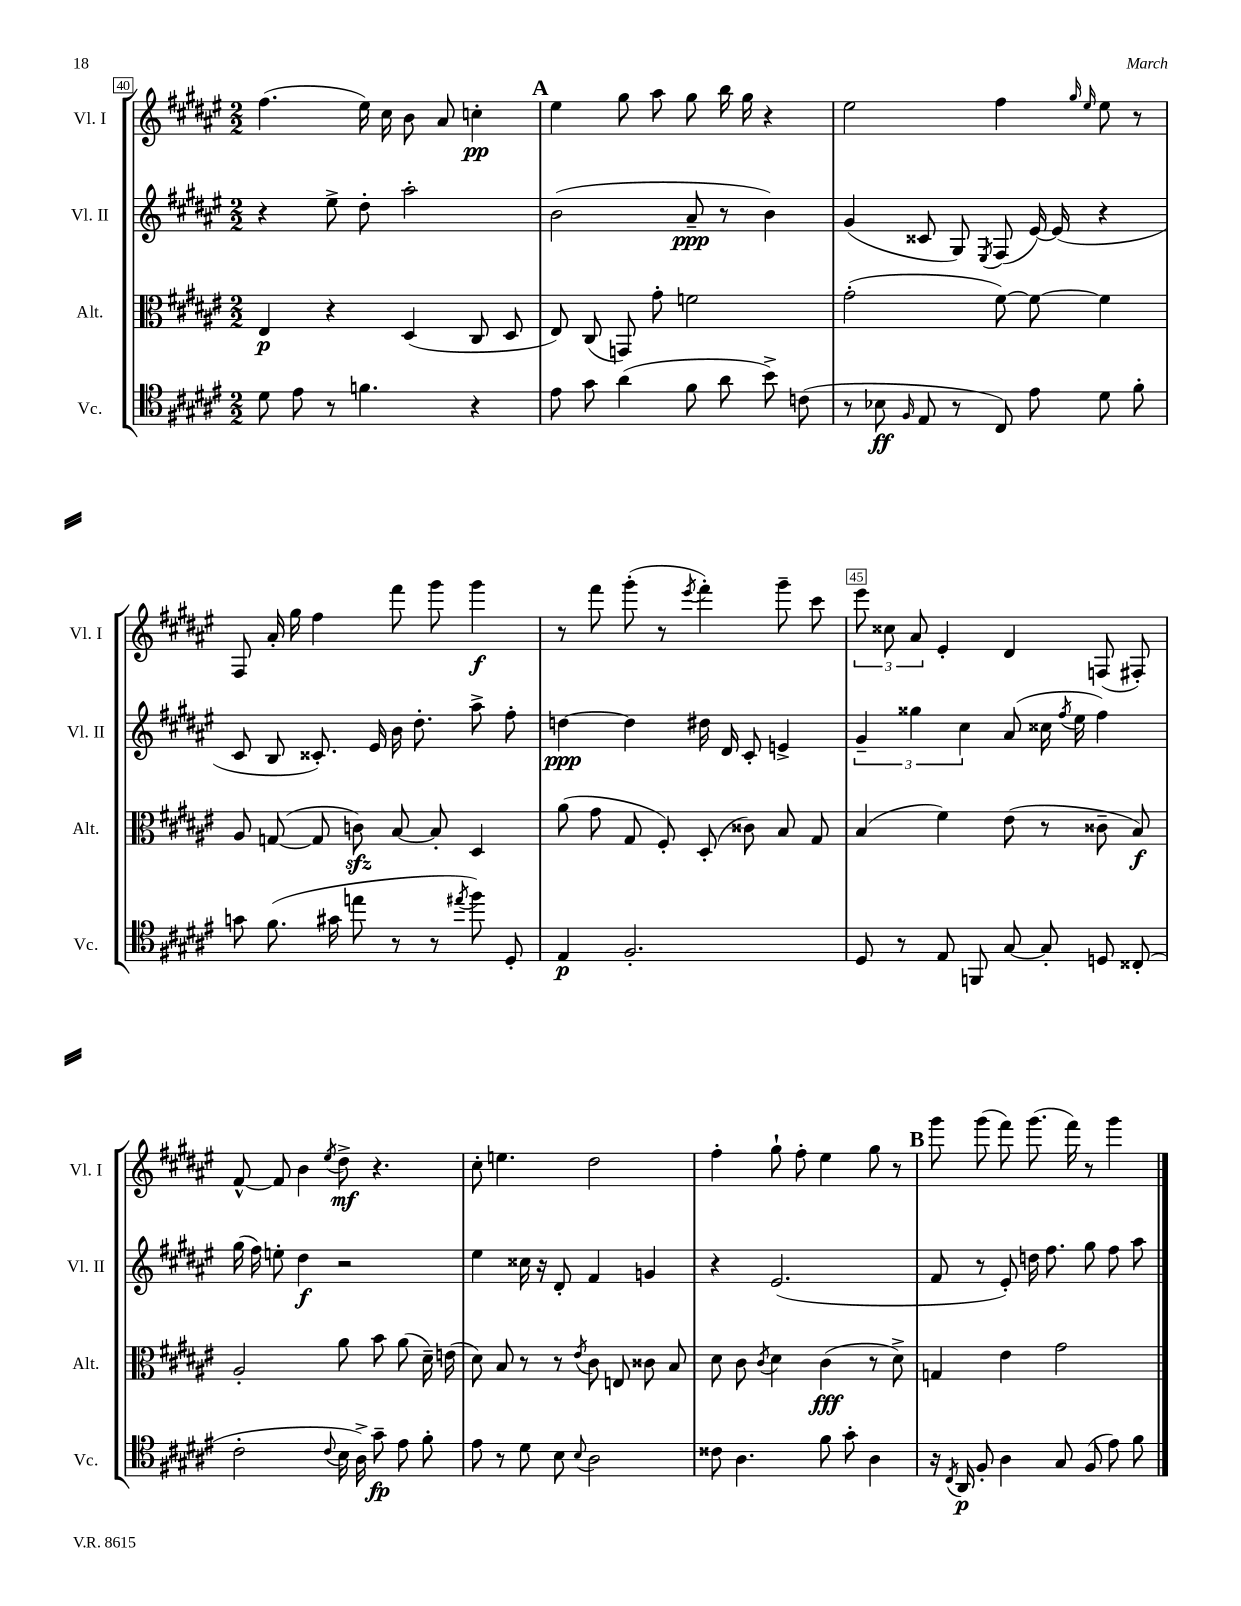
<<
\new StaffGroup <<
\new Staff = "s0" \with { instrumentName = "Vl. I" shortInstrumentName = "Vl. I" } {
    \clef treble \key fis \major \numericTimeSignature \time 2/2
    \autoBeamOff fis''4.( eis''16) cis''16 b'8 ais'8 c''4-.\pp |
    \mark \markup { \bold "A" } eis''4 gis''8 ais''8 gis''8 b''16 gis''16 r4 |
    eis''2 fis''4 \grace { gis''16 eis''16 } eis''8 r8 |
    fis8 ais'16-. gis''16 fis''4 fis'''8 gis'''8 gis'''4\f |
    r8 fis'''8 gis'''8-.( r8 \acciaccatura { eis'''8 } fis'''4-.) gis'''8-- cis'''8 |
    \tuplet 3/2 { eis'''8 cisis''8 ais'8 } eis'4-. dis'4 f8( fis8-.) |
    fis'8~-^ fis'8 b'4 \acciaccatura { eis''8 } dis''8->\mf r4. |
    cis''8-. e''4. dis''2 |
    fis''4-. gis''8-! fis''8-. eis''4 gis''8 r8 |
    \mark \markup { \bold "B" } gis'''8 gis'''8( fis'''8) gis'''8.( fis'''16) r8 gis'''4 \bar "|." |
}
\new Staff = "s1" \with { instrumentName = "Vl. II" shortInstrumentName = "Vl. II" } {
    \clef treble \key fis \major \numericTimeSignature \time 2/2
    \autoBeamOff r4 eis''8-> dis''8-. ais''2-. |
    \mark \markup { \bold "A" } b'2( ais'8--\ppp r8 b'4) |
    gis'4( cisis'8 gis8) \acciaccatura { eis8 } fis8( eis'16~) eis'16( r4 |
    cis'8 b8 cisis'8.-.) eis'16 b'16 dis''8.-. ais''8-> fis''8-. |
    d''4~\ppp d''4 dis''16 dis'16 cis'8-. e'4-> |
    \tuplet 3/2 { gis'4-- gisis''4 cis''4 } ais'8( cisis''16 \acciaccatura { fis''8 } eis''16 fis''4) |
    gis''16( fis''16) e''8-. dis''4\f r2 |
    eis''4 cisis''16 r16 dis'8-. fis'4 g'4 |
    r4 eis'2.( |
    \mark \markup { \bold "B" } fis'8 r8 eis'8-.) d''16 fis''8. gis''8 fis''8 ais''8 \bar "|." |
}
\new Staff = "s2" \with { instrumentName = "Alt." shortInstrumentName = "Alt." } {
    \clef alto \key fis \major \numericTimeSignature \time 2/2
    \autoBeamOff eis4\p r4 dis4( cis8 dis8 |
    \mark \markup { \bold "A" } eis8) cis8( g,8) gis'8-. f'2 |
    gis'2-.( fis'8~) fis'8~ fis'4 |
    ais8 g8~( g8 c'8\sfz) b8~ b8-. dis4 |
    ais'8( gis'8 gis8 fis8-.) dis8-.( cisis'8) b8 gis8 |
    b4( fis'4) eis'8( r8 cisis'8-- b8\f) |
    ais2-. ais'8 b'8 ais'8( dis'16--) e'16( |
    dis'8) b8 r8 r8 \acciaccatura { eis'8 } cis'8 e8 cisis'8 b8 |
    dis'8 cis'8 \acciaccatura { cis'8 } dis'4 cis'4\fff( r8 dis'8->) |
    \mark \markup { \bold "B" } g4 eis'4 gis'2 \bar "|." |
}
\new Staff = "s3" \with { instrumentName = "Vc." shortInstrumentName = "Vc." } {
    \clef tenor \key fis \major \numericTimeSignature \time 2/2
    \autoBeamOff dis'8 eis'8 r8 f'4. r4 |
    \mark \markup { \bold "A" } eis'8 gis'8 ais'4( fis'8 ais'8 b'8->) c'8( |
    r8 bes8\ff \grace { fis16 } eis8 r8 cis8) eis'8 dis'8 fis'8-. |
    g'8 fis'8.( gis'16 e''8 r8 r8 \acciaccatura { eis''8 } fis''8) dis8-. |
    eis4\p fis2.-. |
    dis8 r8 eis8 f,8 gis8~ gis8-. d8 cisis8-.( |
    cis'2-. \appoggiatura { cis'8 } b16 ais16->) gis'8--\fp eis'8 fis'8-. |
    eis'8 r8 dis'8 b8 \appoggiatura { b8 } ais2 |
    cisis'8 ais4. fis'8 gis'8-. ais4 |
    \mark \markup { \bold "B" } r16 \acciaccatura { cis8 } ais,16\p fis8-. ais4 gis8 fis8( eis'8) fis'8 \bar "|." |
}
>>
>>
\layout { \context { \Score currentBarNumber = #40 \override BarNumber.break-visibility = ##(#f #t #t) barNumberVisibility = #(every-nth-bar-number-visible 5) \override BarNumber.stencil = #(make-stencil-boxer 0.1 0.3 ly:text-interface::print) } }
